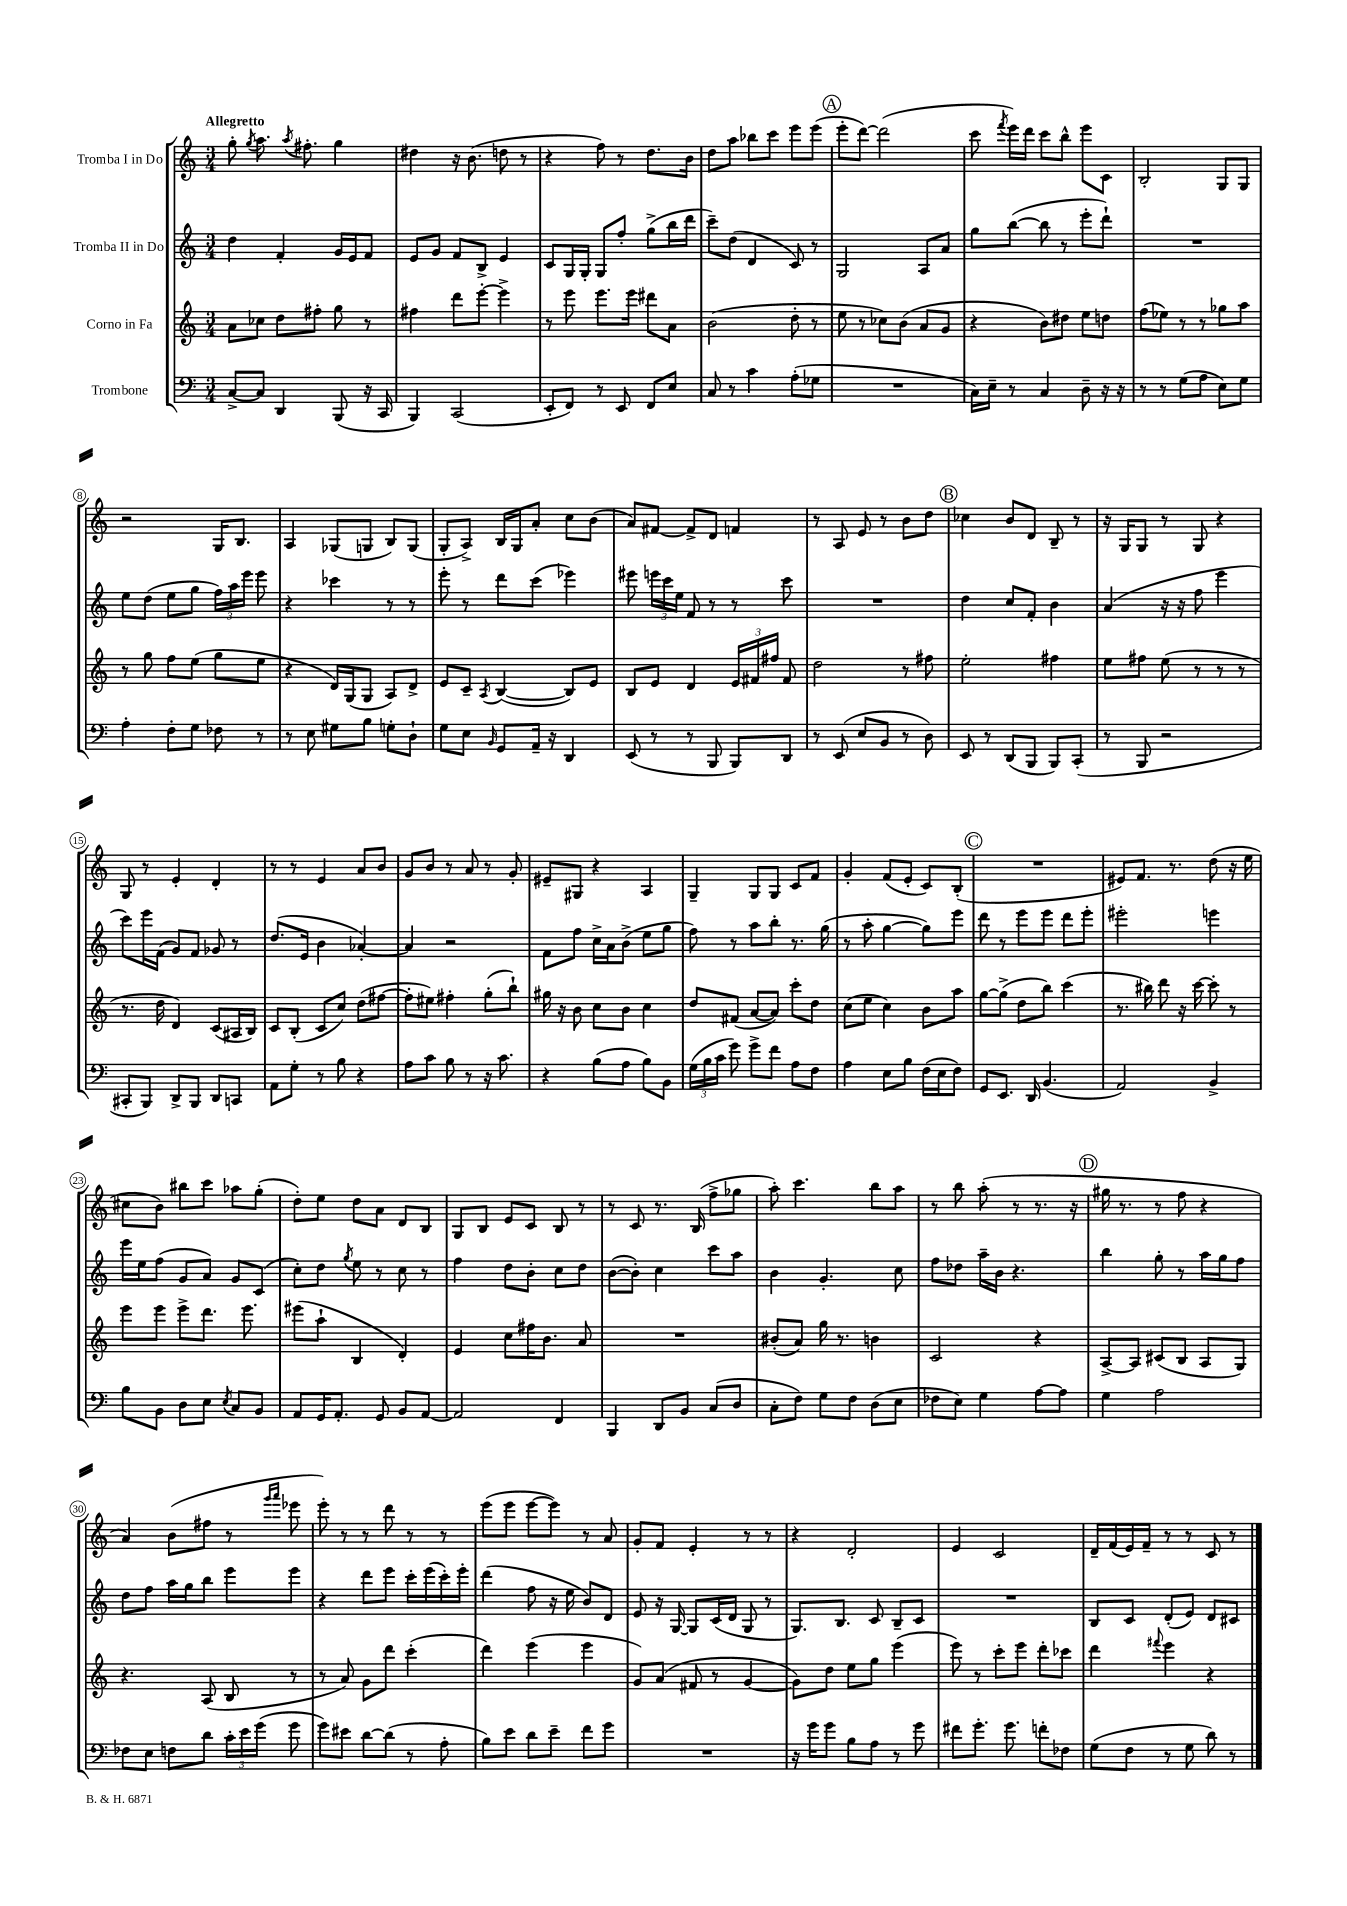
<<
\new StaffGroup <<
\new Staff = "s0" \with { instrumentName = "Tromba I in Do" } {
    \clef treble \key c \major \numericTimeSignature \time 3/4 \tempo "Allegretto"
    \autoBeamOff g''8-. \acciaccatura { g''8 } a''8. \acciaccatura { a''8 } fis''8.-. g''4 |
    dis''4 r16 b'8.( d''8 r8 |
    r4 f''8) r8 d''8.[ b'16] |
    d''8[ a''8] bes''8[ c'''8] e'''8[ e'''8]( |
    \mark \markup { \circle "A" } e'''8[-. d'''8]~) d'''2( |
    c'''8 \acciaccatura { f'''8 } e'''16[) d'''16] c'''8[ b''8]-^ e'''8[ c'8] |
    b2-. g8[ g8] |
    r2 g16[ b8.] |
    a4 ges8[( g8] b8[) g8]( |
    g8[-. a8]->) b16[ g16 a'8]-. c''8[ b'8]( |
    a'8[) fis'8]~ fis'8[-> d'8] f'4 |
    r8 a8 e'8 r8 b'8[ d''8] |
    \mark \markup { \circle "B" } ces''4 b'8[ d'8] b8-- r8 |
    r16 g16[ g8] r8 g8 r4 |
    g8 r8 e'4-. d'4-. |
    r8 r8 e'4 a'8[ b'8] |
    g'8[ b'8] r8 a'8 r8 g'8-. |
    eis'8[-- gis8] r4 a4 |
    g4-- g8[ g8] c'8[ f'8] |
    g'4-. f'8[( e'8]-. c'8[) b8]-.( |
    \mark \markup { \circle "C" } R2. |
    eis'8[) f'8.] r8. d''8( r16 e''16 |
    cis''8[ b'8]) bis''8[ c'''8] aes''8[ g''8]-.( |
    d''8[-.) e''8] d''8[ a'8] d'8[ b8] |
    g8[ b8] e'8[ c'8] b8 r8 |
    r8 c'8 r8. b16( f''8[-> ges''8] |
    a''8-.) c'''4. b''8[ a''8] |
    r8 b''8 a''8-.( r8 r8. r16 |
    \mark \markup { \circle "D" } gis''16 r8. r8 f''8 r4 |
    a'4) b'8[( fis''8] r8 \grace { g'''16[ a'''16] } ees'''8 |
    e'''8-.) r8 r8 d'''8 r8 r8 |
    e'''8[( e'''8] e'''8[~ e'''8]) r8 a'8 |
    g'8[-. f'8] e'4-. r8 r8 |
    r4 d'2-. |
    e'4 c'2 |
    d'16[-- f'16( e'16) f'16]-- r8 r8 c'8 r8 \bar "|." |
}
\new Staff = "s1" \with { instrumentName = "Tromba II in Do" } {
    \clef treble \key c \major \numericTimeSignature \time 3/4
    \autoBeamOff d''4 f'4-. g'16[ e'16 f'8] |
    e'8[ g'8] f'8[ b8]-> e'4 |
    c'8[ g16 g16]-. g8[ f''8]-. g''8[->( b''16 d'''16] |
    c'''8[--) d''8]( d'4 c'8) r8 |
    \mark \markup { \circle "A" } g2 a8[ a'8] |
    g''8[ b''8]~( b''8 r8 e'''8[-. d'''8]-!) |
    R2. |
    e''8[ d''8]( e''8[ g''8] \tuplet 3/2 { f''16[) a''16 e'''16] } e'''8 |
    r4 ces'''4 r8 r8 |
    e'''8-. r8 d'''8[ c'''8]( ees'''4) |
    eis'''8 \tuplet 3/2 { e'''16[ c'''16 e''16] } f'8 r8 r8 c'''8 |
    R2. |
    \mark \markup { \circle "B" } d''4 c''8[ f'8]-. b'4 |
    a'4( r16 r16 f''8 e'''4 |
    c'''8[) e'''16 f'16]( g'8[) f'8] ges'8 r8 |
    d''8.[( e'16] b'4 aes'4~-.) |
    aes'4 r2 |
    f'8[ f''8] c''16[-> a'16 b'8]->( e''8[ g''8] |
    f''8) r8 a''8[ b''8]-. r8. g''16( |
    r8 a''8-. g''4~ g''8[) e'''8] |
    \mark \markup { \circle "C" } d'''8 r8 e'''8[ e'''8] d'''8[ e'''8]-. |
    eis'''2-. e'''4 |
    e'''16[ e''16 f''8]( g'8[ a'8]) g'8[ c'8]( |
    c''8[-.) d''8] \acciaccatura { g''8 } e''8 r8 c''8 r8 |
    f''4 d''8[ b'8]-. c''8[ d''8] |
    b'8[~( b'8]-.) c''4 c'''8[ a''8] |
    b'4 g'4.-. c''8 |
    f''8[ des''8] a''16[-- b'16] r4. |
    \mark \markup { \circle "D" } b''4 g''8-. r8 a''16[ g''16 f''8] |
    d''8[ f''8] a''16[ g''16 b''8] e'''8[ e'''8] |
    r4 d'''8[ e'''8] c'''16[-. e'''16( c'''16-.) e'''16]-. |
    d'''4( f''8 r16 e''16 b'8[) d'8] |
    e'8 r16 g16~ g8[ c'16( d'16] g8 r8 |
    g8.[) b8.] c'8 b8[-- c'8] |
    R2. |
    b8[ c'8] d'8[-.( e'8]) d'8[ cis'8] \bar "|." |
}
\new Staff = "s2" \with { instrumentName = "Corno in Fa" } {
    \clef treble \key c \major \numericTimeSignature \time 3/4
    \autoBeamOff a'8[ ces''8] d''8[ fis''8]-. g''8 r8 |
    fis''4 d'''8[ e'''8]~-. e'''4-> |
    r8 e'''8 e'''8.[ e'''16] dis'''8[ a'8] |
    b'2( d''8-. r8 |
    \mark \markup { \circle "A" } e''8 r8 ces''8[) b'8]( a'8[ g'8] |
    r4 b'8[) dis''8] e''8[ d''8] |
    f''8[( ees''8]) r8 r8 ges''8[ a''8] |
    r8 g''8 f''8[ e''8]( g''8[ e''8] |
    r4 d'16[) g16( g8] a8[) d'8]-> |
    e'8[ c'8]-- \acciaccatura { a8 } b4~( b8[) e'8] |
    b8[ e'8] d'4 \tuplet 3/2 { e'16[ fis'16 fis''16] } fis'8 |
    d''2 r8 fis''8 |
    \mark \markup { \circle "B" } e''2-. fis''4 |
    e''8[ fis''8] e''8( r8 r8 r8 |
    r8. d''16 d'4) c'8[( ais16 b16]) |
    c'8[ b8]-.( c'8[ c''8]) d''8[( fis''8]~ |
    fis''8[-. eis''8]) fis''4-. g''8[-.( b''8]-!) |
    gis''16 r16 b'8 c''8[ b'8] c''4 |
    d''8[ fis'8]( a'8[~ a'8]) c'''8[-. d''8] |
    c''8[( e''8] c''4) b'8[ a''8] |
    \mark \markup { \circle "C" } g''8[~ g''8]->( d''8[ b''8]) c'''4( |
    r8. bis''16) d'''8 r16 c'''16~ c'''8-. r8 |
    e'''8[ e'''8] e'''8[-> d'''8.] e'''8. |
    eis'''8[( a''8]-! b4 d'4-.) |
    e'4 c''8[ fis''16 b'8.] a'8 |
    R2. |
    bis'8[-.( a'8]) g''16 r8. b'4 |
    c'2 r4 |
    \mark \markup { \circle "D" } a8[~-> a8] cis'8[( b8] a8[ g8]) |
    r4. a8( b8 r8 |
    r8 a'8) g'8[ d'''8] c'''4-.( |
    d'''4) e'''4( e'''4 |
    g'8[) a'8]( fis'8 r8 g'4~ |
    g'8[) d''8] e''8[ g''8] e'''4( |
    e'''8) r8 c'''8[-. e'''8] d'''8[-. ces'''8] |
    d'''4 \appoggiatura { fis'''8 } e'''4 r4 \bar "|." |
}
\new Staff = "s3" \with { instrumentName = "Trombone" } {
    \clef bass \key c \major \numericTimeSignature \time 3/4
    \autoBeamOff c8[~-> c8] d,4 b,,8( r16 c,16 |
    b,,4) c,2( |
    e,8[-. f,8]) r8 e,8 f,8[ e8] |
    c8 r8 c'4 a8[-.( ges8] |
    \mark \markup { \circle "A" } R2. |
    c16[) e16]-- r8 c4 d8-- r16 r16 |
    r8 r8 g8[( a8] e8[) g8] |
    a4-. f8[-. g8] fes8 r8 |
    r8 e8 gis8[ b8] g8[-. d8]-! |
    g8[ e8] \grace { b,16 } g,8[ a,16]-- r16 d,4 |
    e,8( r8 r8 b,,8 b,,8[) d,8] |
    r8 e,8( e8[ b,8] r8 d8) |
    \mark \markup { \circle "B" } e,8 r8 d,8[( b,,8] b,,8[) c,8]-.( |
    r8 b,,8 r2 |
    cis,8[-. b,,8]) d,8[-> b,,8] d,8[ c,8] |
    a,8[ g8]-. r8 b8 r4 |
    a8[ c'8] b8 r8 r16 c'8. |
    r4 b8[( a8] b8[) b,8] |
    \tuplet 3/2 { g16[( b16 c'16] } g'8) g'8[-> f'8] a8[ f8] |
    a4 e8[ b8] f16[( e16 f8]) |
    \mark \markup { \circle "C" } g,8[ e,8.] d,16 b,4.( |
    a,2) b,4-> |
    b8[ b,8] d8[ e8] \acciaccatura { e8 } c8[ b,8] |
    a,8[ g,16 a,8.]-. g,8 b,8[ a,8]~ |
    a,2 f,4 |
    b,,4 d,8[ b,8] c8[( d8] |
    c8[-. f8]) g8[ f8] d8[( e8] |
    fes8[ e8]) g4 a8[~ a8] |
    \mark \markup { \circle "D" } g4 a2 |
    fes8[ e8] f8[ d'8] \tuplet 3/2 { c'16[-. e'16 g'16]( } g'8 |
    g'8[) eis'8] d'8[~ d'8]( r8 a8-. |
    b8[) e'8] d'8[ e'8]-- f'8[ g'8] |
    R2. |
    r16 g'16[ g'8] b8[ a8] r8 g'8 |
    fis'8[ g'8.]-. g'8. f'8[-. fes8] |
    g8[( f8] r8 g8 d'8) r8 \bar "|." |
}
>>
>>
\layout { \context { \Score \override BarNumber.stencil = #(make-stencil-circler 0.1 0.3 ly:text-interface::print) } }
